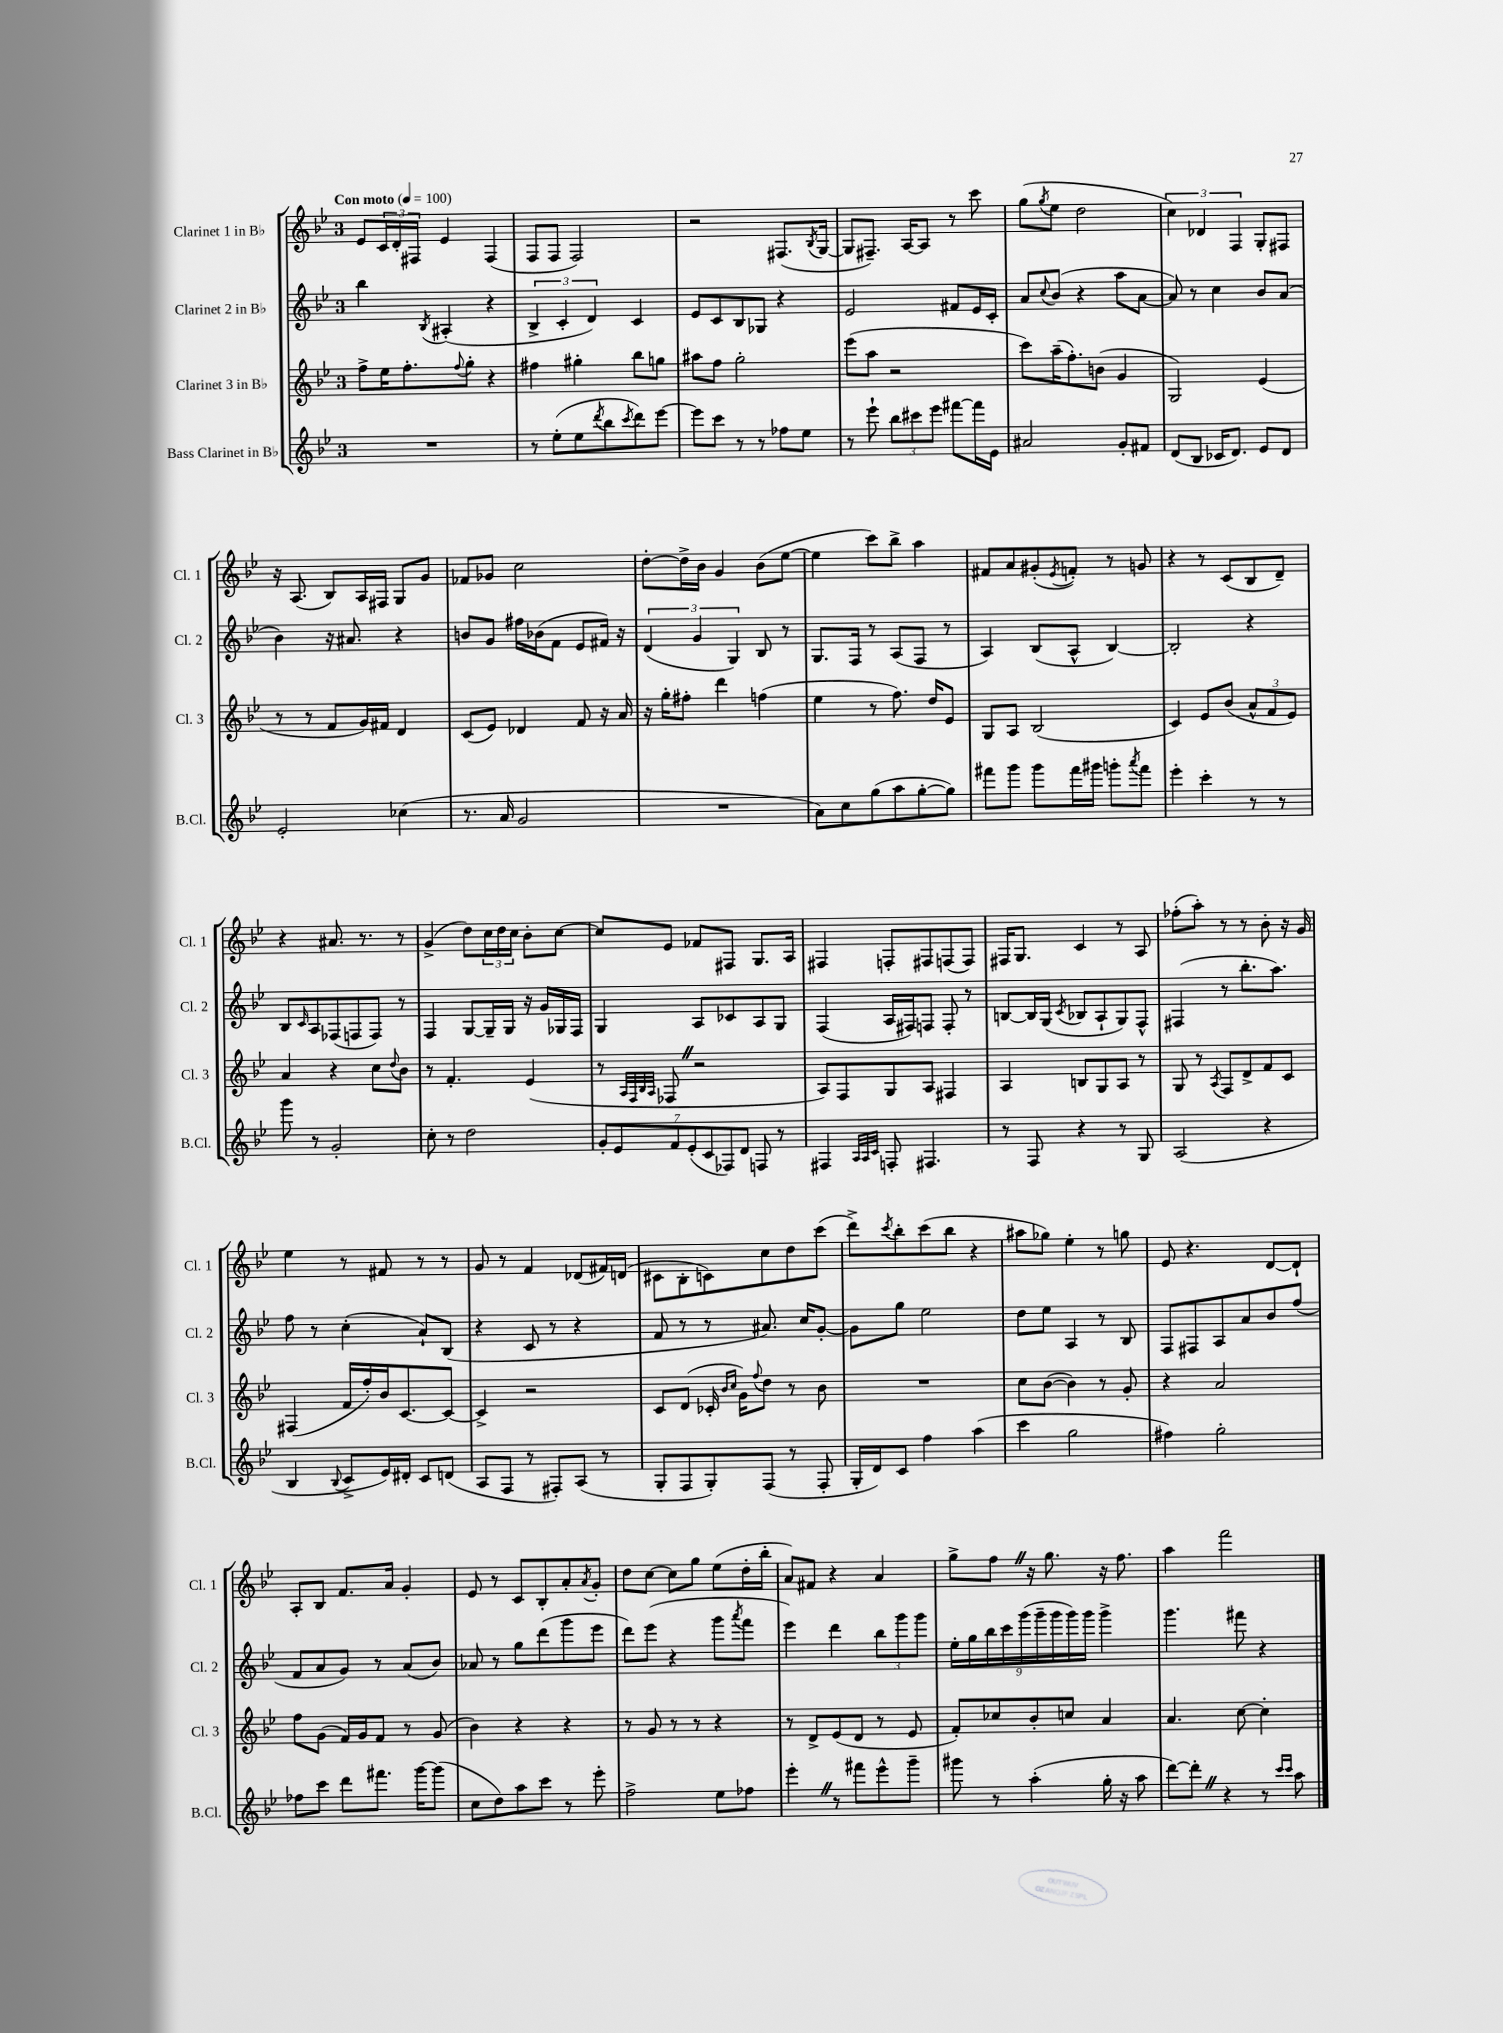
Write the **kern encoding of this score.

**kern	**kern	**kern	**kern
*staff4	*staff3	*staff2	*staff1
*clefG2	*clefG2	*clefG2	*clefG2
*k[b-e-]	*k[b-e-]	*k[b-e-]	*k[b-e-]
*M3/4	*M3/4	*M3/4	*M3/4
*MM100	*MM100	*MM100	*MM100
2.r	8ff^\L	4bb-\	8e-/L
.	16ee-\K	.	24c/L
.	.	.	24d'/
.	8.ff'\	.	.
.	.	.	24F#/JJ
.	.	8qB-/	.
.	.	(4A#'/	4e-/
.	8qqff/	.	.
.	8gg'\J	.	.
.	4r	4r	(4F#/
=	=	=	=
8r	4ff#\	6B-^/	8F/L
(8ee-'\L	.	.	8F/J
.	.	6c'/	.
8ee-\	4gg#'\	.	2F/)
.	.	6d/)	.
8qddd/	.	.	.
8bb-\	.	.	.
8qccc/	.	.	.
8ddd\)	8bb-\L	4c/	.
[8eee-\J	8gg\J	.	.
=	=	=	=
8eee-\]L	8aa#\L	8e-/L	2r
8ccc\J	8ff\J	8c/	.
8r	2gg'\	8B-/	.
8r	.	8G-/J	.
8ff-\L	.	4r	(8.F#/L
8ee-\J	.	.	.
.	.	.	8qB-/
.	.	.	[16G/Jk
=	=	=	=
8r	(8eee-\L	2e-/	8G/]L
8eee-`\	8aa\J	.	8.F#~/J)
12bb-\L	2r	.	.
.	.	.	[16A/LK
12ccc#\	.	.	.
.	.	.	8A/]J
12eee-\J	.	.	.
[8fff#\L	.	8f#/L	8r
16fff#\]L	.	16e-/L	8ccc\
16e-\JJ	.	16c'/JJ	.
=	=	=	=
2a#/	8ccc\L)	8a/L	(8gg\L
.	.	8qqcc/	8qgg/
.	(16aa~\K	(8b-/J	8ee-\J
.	8.ff'\)	.	.
.	.	4r	2dd\
.	(8b\J	.	.
8g'/L	4g/	8aa\L	.
8f#/J	.	[8a\J	.
=	=	=	=
(8d/L	2G/)	8a/])	6cc\)
8B-/J	.	8r	.
.	.	.	6d-/
16c-/LK	.	4cc\	.
8.d/J)	.	.	.
.	.	.	6F/
8e-/L	(4e-/	8b-/L	8G'/L
8d/J	.	(8a/J	8F#/J
=	=	=	=
2e-'/	8r	4b-\)	16r
.	.	.	(8.A/
.	8r	.	.
.	8f/L	16r	8B-/L)
.	.	8.a#/	.
.	16g/L)	.	16A/L
.	16f#/JJ	.	16F#/JJ
(4cc-\	4d/	4r	8G/L
.	.	.	8g/J
=	=	=	=
8.r	(8c/L	8b/L	8f-/L
.	8e-/J)	8g/J	8g-/J
16a/	.	.	.
2g/	4d-/	16ff#\LL	2cc\
.	.	(16b-\J	.
.	.	8f\J	.
.	8f/	8e-/L	.
.	16r	16f#/Jk)	.
.	16a/	16r	.
=	=	=	=
2.r	16r	(6d/	[8dd'\L
.	16gg'\LK	.	.
.	8ff#'\J	.	16dd^\]L
.	.	6g/	.
.	.	.	16b-\JJ
.	4ddd\	.	4g/
.	.	6G/)	.
.	(4ff\	8B-/	(8b-\L
.	.	8r	[8ee-\J
=	=	=	=
8a\L)	4ee-\	8.G/L	4ee-\]
8cc\	.	.	.
.	.	16F/Jk	.
(8gg\	8r	8r	8ccc\L)
8aa\	8.ff\)	(8A/L	8bb-^\J
[8gg'\	.	8F/J	4aa\
.	16dd/LK	.	.
8gg\]J)	8e-/J	8r	.
=	=	=	=
8fff#\L	8G/L	4A/)	8f#/L
8ggg\J	8A/J	.	8a/
8ggg\L	(2B-/	(8B-/L	(8g#'/
.	.	.	8qe-/
16fff#\L	.	8A^^/J	8f'/J)
16ggg#\JJ	.	.	.
8ggg'\L	.	[4B-/)	8r
8qaaa/	.	.	.
8fff#\J	.	.	8g/
=	=	=	=
4eee-'\	4c/)	2B-'/]	4r
4ccc'\	8e-/L	.	8r
.	(8b-/J	.	(8c/L
8r	12a^^/L	4r	8B-/
.	12f/	.	.
8r	.	.	8d~/J)
.	12e-/J)	.	.
=	=	=	=
8ggg\	4a/	8B-/L	4r
.	.	16qqc/	.
8r	.	8A/	.
2g'/	4r	(8F-/	8.a#/
.	.	8F/	.
.	.	.	8.r
.	8cc\L	8F/J)	.
.	8qqdd/	.	.
.	8b-\J	8r	8r
=	=	=	=
8cc'\	8r	4F/	(4g^/
8r	4.f'/	.	.
2dd\	.	[8G/L	8dd\L)
.	.	16G~/]L	24cc\L
.	.	.	24dd\
.	.	16G/JJ	.
.	.	.	24cc\JJ
.	(4e-/	16r	8b-'\L
.	.	16g/LL	.
.	.	16G-/	[8cc\J
.	.	16F/JJ	.
=	=	=	=
14g'/L	8r	4G/	8cc/]L
14e-/	.	.	.
.	32qqA/LLL	.	.
.	32qqF/	.	.
.	32qqB-/	.	.
.	32qqA/JJJ	.	.
.	8F-/	.	8e-/J
14f/	.	.	.
(14e-'/	.	.	.
.	2r	8A/L	8f-/L
14c/	.	.	.
14F-/)	.	.	.
.	.	8c-/	8F#/J
14d/J	.	.	.
8F/	.	8A/	8.G/L
8r	.	8G/J	.
.	.	.	16A/Jk
=	=	=	=
4F#/	8A/L)	(4F/	4F#/
.	8F/	.	.
32qqA/LLL	.	.	.
32qqA/	.	.	.
32qqc/JJJ	.	.	.
8F'/	8G/	16A/LL	8F'/L
.	.	16F#/J)	.
4.F#/	8A/J	8F/J	8F#/
.	4F#/	8F'/	(8F/
.	.	8r	8F/J)
=	=	=	=
8r	4A/	[8B/L	16F#/LK
.	.	.	8.G/J
8F/	.	16B/]L	.
.	.	(16G/JJ	.
.	.	8qc/	.
4r	8B/L	8B-/L	4c/
.	8G/	8A`/	.
8r	8A/J	8G/)	8r
8G/	8r	8F^^/J	8A/
=	=	=	=
(2A/	8G/	(4F#/	(8ff-'\L
.	8r	.	8aa'\J)
.	8qA/	.	.
.	8F/L	8r	8r
.	8d^/	8.bb-'\L	8r
4r	8f/	.	8b-'\
.	.	8.aa\J)	.
.	8c/J	.	16r
.	.	.	16g/
=	=	=	=
4B-/	(4F#/	8ff\	4ee-\
.	.	8r	.
8qqB-/	.	.	.
8c^/L	16f/LL	(4cc'\	8r
.	16ff'/)	.	.
16e-/L)	16b-/J	.	8f#/
16d#'/JJ	[8.c/	.	.
8c/L	.	8a`/L)	8r
(8d/J	8c/_J	(8B-/J	8r
=	=	=	=
8A/L	4c^/]	4r	8g/
8F/J	.	.	8r
8r	2r	8c/	4f/
8F#'/L)	.	8r	.
(8A/J	.	4r	(8d-/L
8r	.	.	16f#/L)
.	.	.	(16d/JJ
=	=	=	=
8G'/L	8c/L	8f/	8c#\L
8F/	(8d/J	8r	8B-'\
8G'/)	16c-'/	8r	8c\)
.	16qqb-/LL	.	.
.	16qqcc/JJ	.	.
.	16g\LK)	.	.
.	8qqff/	.	.
(8F/J	8dd\J	8.a#/)	8cc\
8r	8r	.	8dd\
.	.	16cc/LK	.
8F'/	8b-\	[8g'/J	(8ccc\J
=	=	=	=
16G'/LL	2.r	8g\]L	8ddd^\L)
16d/J)	.	.	.
.	.	.	8qccc/
8c/J	.	8gg\J	8bb-'\
4ff\	.	2ee-\	(8ccc\
.	.	.	8bb-\J
(4aa\	.	.	4r
=	=	=	=
4ccc\	8cc\L	8dd\L	8aa#\L
.	([8b-\J	8ee-\J	8gg-\J)
2gg\	4b-\])	4A/	4ee-'\
.	8r	8r	8r
.	8g'/	8B-/	8gg\
=	=	=	=
4ff#\)	4r	8F/L	8e-/
.	.	8F#/	4.r
2gg'\	2a/	8A/	.
.	.	8a/	.
.	.	8b-/	[8d/L
.	.	(8ff/J	8d`/]J
=	=	=	=
8ff-\L	8ff\L	8f/L	8A'/L
8ccc\J	(8g\J	8a/	8B-/J
8ddd\L	16f/LL)	8g/J)	8.f/L
.	16g/J	.	.
8.fff#\J	8f/J	8r	.
.	.	.	16a/Jk
.	8r	(8a/L	4g'/
[16ggg\LK	.	.	.
(8ggg\]J	(8g/	8b-/J)	.
=	=	=	=
8cc\L	4b-\)	8a-/	8e-/
8dd\)	.	8r	8r
8aa\	4r	8gg\L	8c/L
8ccc\J	.	(8ddd\	8B-'/
8r	4r	8ggg\	8a'/
.	.	.	8qa/
8eee-'\	.	8eee-\J	8g'/J
=	=	=	=
2ff^\	8r	8ddd\L)	8dd\L
.	8g/	(8eee-\J	[8cc\J
.	8r	4r	8cc\]L
.	8r	.	8gg\J
8ee-\L	4r	8ggg\L	(8ee-\L
.	.	8qaaa/	.
8ff-\J	.	8fff\J	16dd'\L
.	.	.	16bb-'\JJ
=	=	=	=
4eee-'\	8r	4eee-\)	8a/L)
.	8d^/L	.	8f#/J
8r	(8e-/	4ddd\	4r
8fff#\L	8d/J	.	.
8eee-^^\	8r	12bb-\L	4a/
.	.	12ggg\	.
8ggg~\J	8e-/	.	.
.	.	12ggg\J	.
=	=	=	=
8ggg#\	8f'/L)	18ee-'\LL	8gg^\L
.	.	18gg\	.
.	.	18bb-\	.
8r	8cc-/	.	8ff\J
.	.	18ccc\	.
.	.	(18ggg\	.
(4aa'\	8b-'/	.	16r
.	.	18ggg~\	.
.	.	.	8.gg\
.	.	18ggg\	.
.	8cc/J	.	.
.	.	18ggg\)	.
.	.	18ggg\JJ	.
16gg'\	4a/	4ggg^\	16r
16r	.	.	8.ff\
8aa\	.	.	.
=	=	=	=
[8ddd\L)	4.a/	4.ggg\	4aa\
8ddd'\]J	.	.	.
4r	.	.	2fff\
.	[8cc\	8fff#\	.
8r	4cc'\]	4r	.
16qqccc/LL	.	.	.
16qqccc/JJ	.	.	.
8aa\	.	.	.
==	==	==	==
*-	*-	*-	*-
